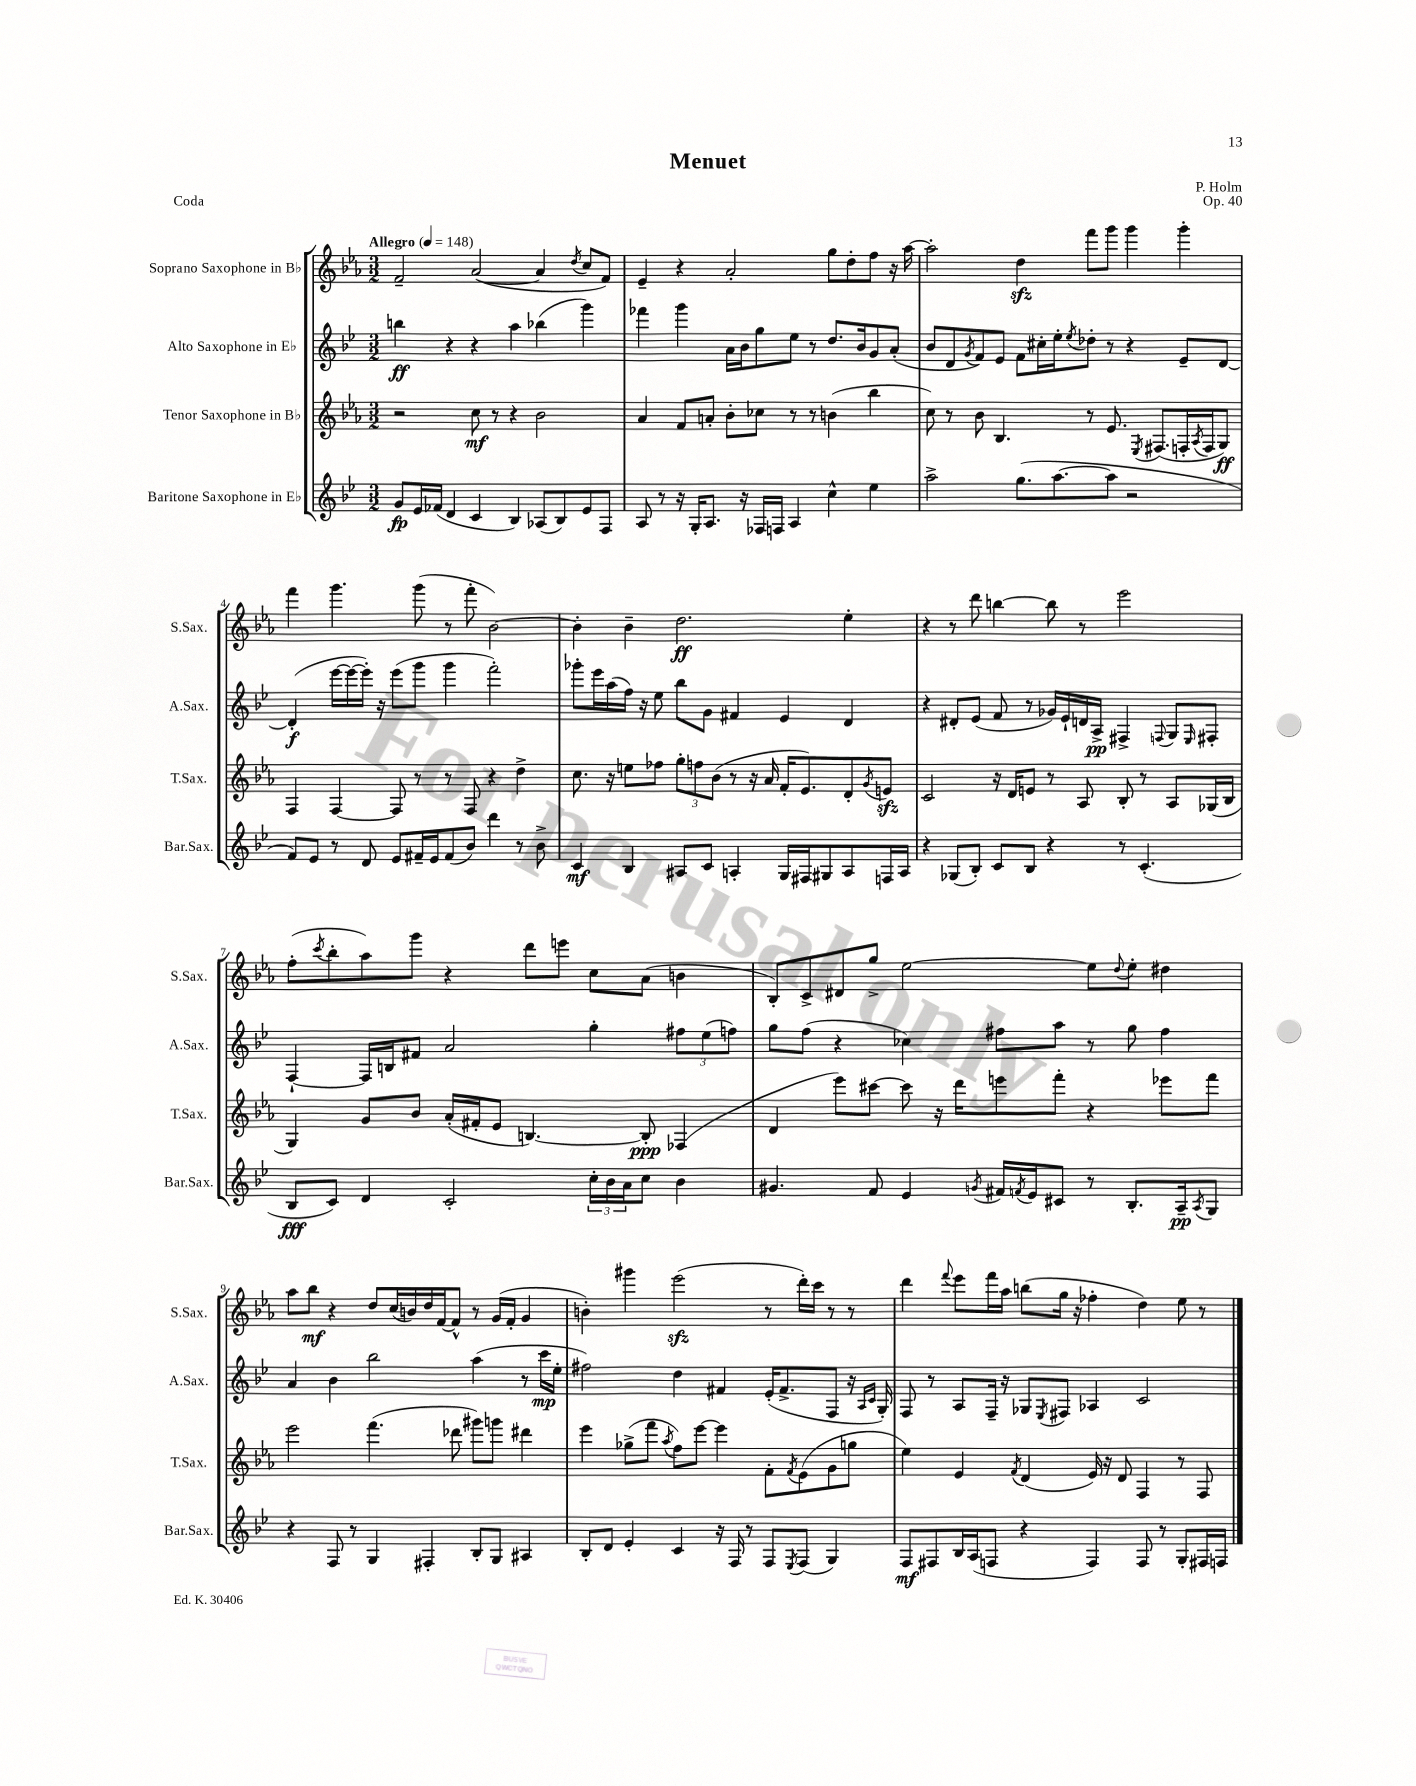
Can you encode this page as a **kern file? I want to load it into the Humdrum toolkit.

**kern	**kern	**kern	**kern
*staff4	*staff3	*staff2	*staff1
*clefG2	*clefG2	*clefG2	*clefG2
*k[b-e-]	*k[b-e-a-]	*k[b-e-]	*k[b-e-a-]
*M3/2	*M3/2	*M3/2	*M3/2
*MM148	*MM148	*MM148	*MM148
8g	2r	4bb	2f~
16e-	.	.	.
(16f-	.	.	.
4d	.	4r	.
4c	8cc	4r	([2a-
.	8r	.	.
4B-)	4r	4aa	.
(8A-	2b-	(4bb-	4a-]
8B-)	.	.	.
.	.	.	8qdd
8e-	.	4ggg)	8cc
8F	.	.	8f)
=	=	=	=
8A	4a-	4fff-	4e-~
8r	.	.	.
16r	8f	4ggg	4r
16G'	.	.	.
8.A	8a'	.	.
.	8b-'	16a	2a-'
16r	.	16b-	.
16F-	8cc-	8gg	.
16F	.	.	.
4A	8r	8ee-	.
.	8r	8r	.
4cc^^	(4b	8.dd	8gg
.	.	.	8dd'
.	.	16b-	.
4ee-	4bb-	8g	8ff
.	.	(8a'	16r
.	.	.	[16aa-
=	=	=	=
2aa^	8cc)	8b-	2aa-']
.	8r	8d	.
.	.	8qg	.
.	8b-	8f)	.
.	4.B-	8e-	.
(8.gg	.	8f	4dd
.	.	16cc#'	.
[8.aa	.	16ee-'	.
.	.	8qee-	.
.	8r	8dd-'	8fff
8aa]	8.e-	8r	8ggg
2r	.	4r	4ggg
.	8qE-	.	.
.	(8.F#	.	.
.	16F'	8e-~	4ggg'
.	8qA-	.	.
.	16F	.	.
.	8G)	[8d	.
=	=	=	=
8f)	4F	(4d']	4fff
8e-	.	.	.
8r	[4F	[16eee-	4.ggg
.	.	16eee-_	.
8d	.	16eee-'])	.
.	.	16r	.
8e-	8F]	(8eee-	.
16f#~	8r	8ggg	(8ggg
16e-	.	.	.
(8f#	8r	4ggg	8r
8b-)	8F	.	8fff'
4ddd	4r	2fff')	[2b-)
8r	4dd^	.	.
8b-^	.	.	.
=	=	=	=
4c	8.cc	8ggg-'	4b-']
.	.	16eee-	.
.	16r	(16aa	.
4B-	8ee	16ff)	4b-~
.	.	16r	.
.	8ff-	8ee-	.
8A#	12gg'	8bb-	2.dd
.	12ff	.	.
8c	.	8g	.
.	(12b-	.	.
4A'	8r	4f#	.
.	16r	.	.
.	16a-	.	.
16G	16f'	4e-	.
16F#	8.e-)	.	.
8G#	.	.	.
8A	8d'	4d	4ee-'
.	8qg	.	.
16F	8e	.	.
16A	.	.	.
=	=	=	=
4r	2c	4r	4r
(8G-	.	8d#'	8r
8B-')	.	(8e-	8ddd
8c	16r	8f	[4bb
.	16d	.	.
8B-	8e	8r	.
4r	8r	16g-)	8bb]
.	.	16e-`	.
.	8A-	16d	8r
.	.	16A^	.
8r	8B-'	4F#^	2eee-
(4.c'	8r	.	.
.	.	8qqF	.
.	8A-	8G	.
.	.	16qqE-	.
.	(16G-	8F#'	.
.	16B-	.	.
=	=	=	=
8B-	4G)	[4F`	(8ff'
.	.	.	8qccc
8c)	.	.	8bb-'
4d	8g	16F]	8aa-)
.	.	16B	.
.	8b-	8f#	8ggg
2c'	(16a-'	2a	4r
.	16f#'	.	.
.	8e-	.	.
.	[4.B)	.	8ddd
.	.	.	8eee
24cc'	.	4gg'	8cc
24b-	.	.	.
24a	.	.	.
8cc	8B']	.	(8a-
4b-	(4F-	12ff#	4b
.	.	(12ee-	.
.	.	12ff)	.
=	=	=	=
4.g#	4d	8gg	8B-')
.	.	(8ff	8c^
.	8eee-)	4r	8d#
8f	[8ccc#	.	8gg^
4e-	8ccc#]	4cc-)	[2ee-
.	16r	.	.
.	16ddd	.	.
8qg	.	.	.
16f#	8eee	8ff#	.
8qf	.	.	.
16e-	.	.	.
8c#	8fff'	8aa	.
8r	4r	8r	8ee-]
.	.	.	8qqdd
8.B-'	.	8gg	8ee-'
.	8eee-	4ff#	4dd#
16A~	.	.	.
8qA	.	.	.
8G	8fff	.	.
=	=	=	=
4r	2eee-	4a	8aa-
.	.	.	8bb-
8F	.	4b-	4r
8r	.	.	.
4G	(4.fff	2bb-	8dd
.	.	.	(16cc
.	.	.	16b)
4F#'	.	.	16dd
.	.	.	[16f
.	8ddd-	.	8f^^]
8B-'	8ggg#)	(4aa	8r
8G	8ggg	.	(16g
.	.	.	16f'
4A#	4ddd#	8r	4g
.	.	16ccc	.
.	.	16ee-'	.
=	=	=	=
8B-'	4eee-	2ff#)	4b')
8d	.	.	.
4e-'	(8gg-^	.	4ggg#
.	8fff	.	.
.	8qaa-	.	.
4c	8ff)	4dd	(2eee-
.	[8eee-	.	.
16r	4eee-]	4f#	.
16F	.	.	.
8r	.	.	.
8F	8f'	(16e-'	8r
.	.	8.f#^	.
8qE-	8qf	.	.
(8F	(8e-	.	16ddd')
.	.	.	16ccc
4G)	8g	8F	8r
.	8gg	16r	8r
.	.	16qqA	.
.	.	16qqc	.
.	.	16G')	.
=	=	=	=
8F	4ee-)	8F	4ddd
8F#	.	8r	.
.	.	.	8qqfff
16B-	4e-	8A	8eee-
(16A	.	.	.
8F	.	16F~	16fff
.	.	16r	16aa-
.	8qf	.	.
4r	(4d	8G-	(8bb
.	.	8qE-	.
.	.	8F#	16gg
.	.	.	16r
4F)	16e-)	4A-	4ff-'
.	16r	.	.
.	8d	.	.
8F	4F	2c	4dd)
8r	.	.	.
8G'	8r	.	8ee-
16F#	8F	.	8r
16F	.	.	.
==	==	==	==
*-	*-	*-	*-
